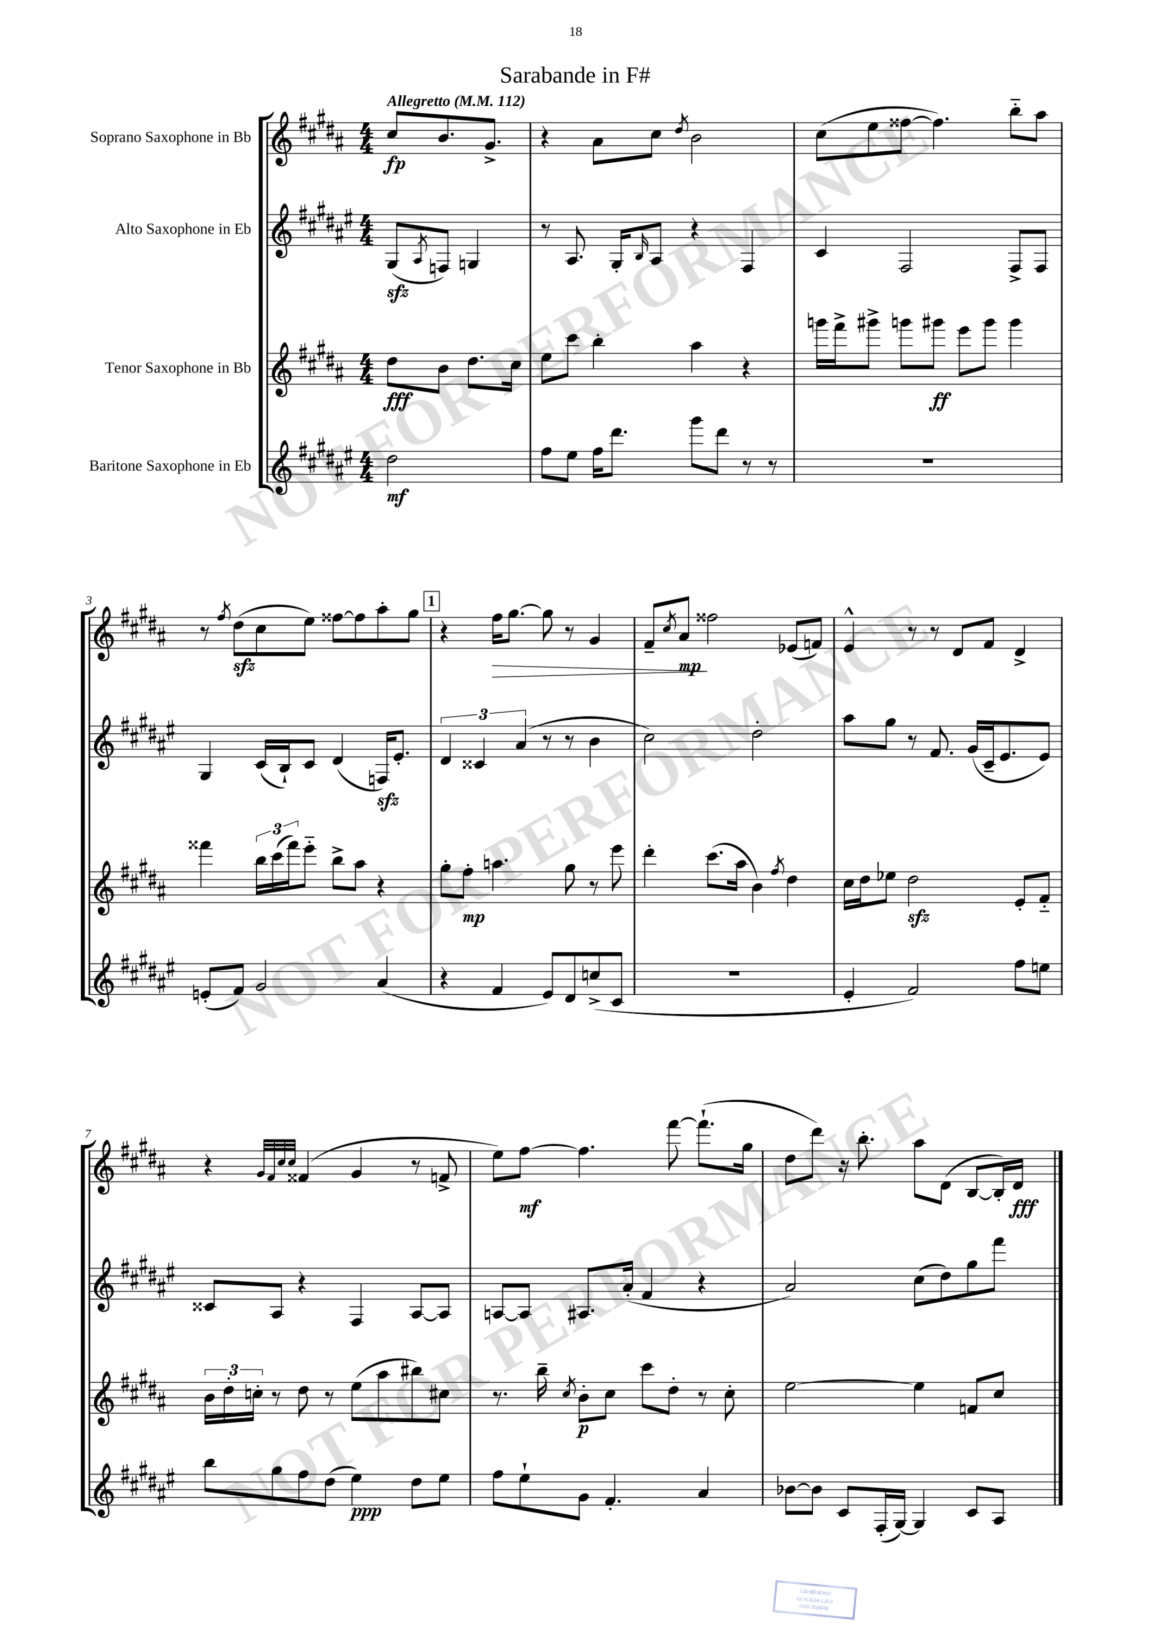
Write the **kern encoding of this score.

**kern	**kern	**kern	**kern
*staff4	*staff3	*staff2	*staff1
*clefG2	*clefG2	*clefG2	*clefG2
*k[f#c#g#d#a#e#]	*k[f#c#g#d#a#]	*k[f#c#g#d#a#e#]	*k[f#c#g#d#a#]
*M4/4	*M4/4	*M4/4	*M4/4
*MM112	*MM112	*MM112	*MM112
2dd#	8dd#	(8G#	8cc#
.	.	8qA#	.
.	8b	8F)	8.b
.	8.dd#	4G	.
.	.	.	8.g#^
.	16cc#	.	.
=	=	=	=
8ff#	8ee	8r	4r
8ee#	8ccc#	8.A#	.
16ff#	4bb'	.	8a#
8.ddd#	.	16G#'	.
.	.	16qqB	.
.	.	8A#	8cc#
.	.	.	8qdd#
8ggg#	4aa#	4r	2b
8ddd#	.	.	.
8r	4r	4F#	.
8r	.	.	.
=	=	=	=
1r	16ggg	4c#	(8cc#
.	16fff#^	.	.
.	8ggg#^	.	8ee
.	8ggg	2F#	[8ff##
.	8ggg#	.	4.ff##])
.	8eee	.	.
.	8ggg#	.	.
.	4ggg#	8F#^	8bb'~
.	.	8F#	8aa#
=	=	=	=
(8e'	4fff##	4G#	8r
.	.	.	8qff#
8f#)	.	.	(8dd#
2g#	24bb	(16c#	8cc#
.	(24ccc#	.	.
.	.	16B`)	.
.	24fff##)	.	.
.	8eee'~	8c#	8ee)
.	8bb^	(4d#	[8ff##
.	8aa#	.	8ff##]
(4a#	4r	16F)	8aa#'
.	.	8.e#'	.
.	.	.	8gg#
=	=	=	=
4r	8gg#'	6d#	4r
.	8ff#'	.	.
.	.	6c##	.
4f#	4.aa	.	16ff#
.	.	.	[8.gg#
.	.	(6a#	.
8e#)	.	8r	8gg#]
8d#	8gg#	8r	8r
(8cc^	8r	4b	4g#
8c#	8eee	.	.
=	=	=	=
1r	4ddd#'	2cc#)	8f#~
.	.	.	8qcc#
.	.	.	8a#
.	(8.ccc#	.	2ff##
.	16aa#	.	.
.	4b)	2dd#'	.
.	8qff#	.	.
.	4dd#	.	(8e-
.	.	.	8f)
=	=	=	=
4e#'	16cc#	8aa#	4e^^
.	16dd#	.	.
.	8ee-	8gg#	.
2f#)	2dd#	8r	8r
.	.	8.f#	8r
.	.	.	8d#
.	.	(16g#	.
.	.	16c#~	8f#
.	.	8.e#	.
8ff#	8e'	.	4d#^
8ee	8f#'~	8e#)	.
=	=	=	=
8bb	24b	8c##	4r
.	24dd#'	.	.
.	24cc'	.	.
8gg#	8r	8A#	.
.	.	.	32qqg#
.	.	.	32qqf#
.	.	.	32qqcc#
.	.	.	32qqcc#
8ff#	8dd#	4r	(4f##
(8dd#	8r	.	.
4ee#)	(8ee	4F#	4g#
.	8aa#	.	.
8dd#	8bb#)	[8A#	8r
8ee#	8cc#	8A#]	8f^
=	=	=	=
8ff#	8.r	[8A	8ee)
8ee#`	.	8A]	[8ff#
.	16bb~	.	.
.	8qcc#	.	.
8g#	8b'	8.A#	4.ff#]
4.f#'	8cc#	.	.
.	.	(16a#'	.
.	8ccc#	4f#	.
.	8dd#'	.	[8fff#
4a#	8r	4r	(8.fff#`]
.	8cc#'	.	.
.	.	.	16gg#
=	=	=	=
[8b-	[2ee	2a#)	8dd#
8b-]	.	.	8ddd#)
8c#	.	.	16r
.	.	.	8.bb'
(16F#'	.	.	.
[16G#)	.	.	.
4G#]	4ee]	(8cc#	8aa#
.	.	8dd#)	(8d#
8c#	8f	8gg#	[8B
8A#	8cc#	8fff#	16B'])
.	.	.	16d#
==	==	==	==
*-	*-	*-	*-
